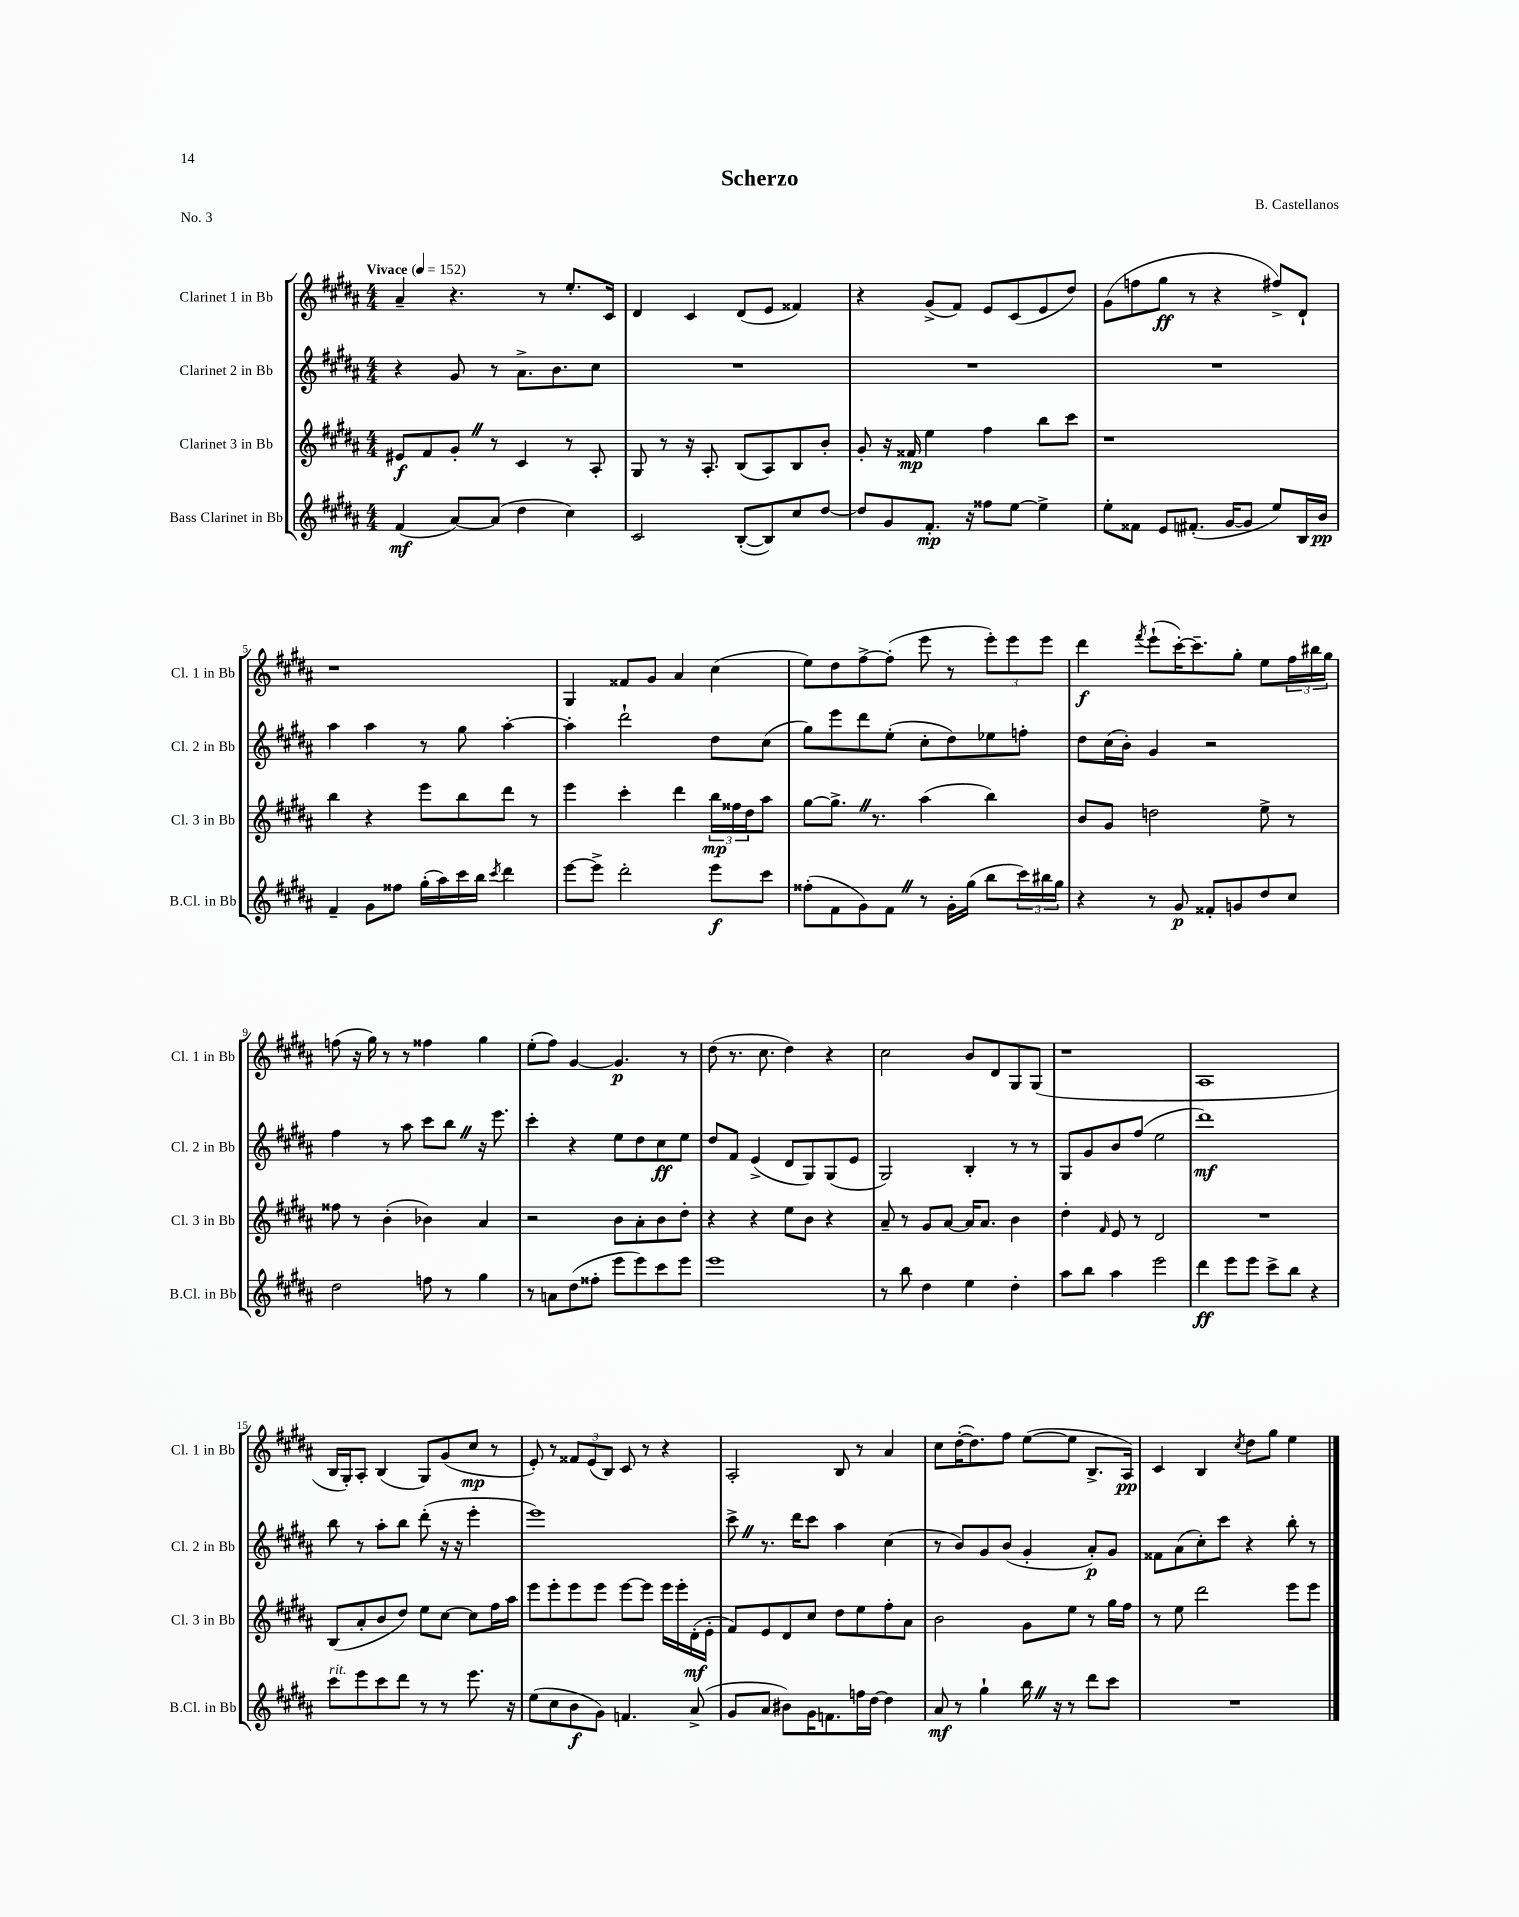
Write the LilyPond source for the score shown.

\header { title = "Scherzo" composer = "B. Castellanos" piece = "No. 3" }
<<
\new StaffGroup <<
\new Staff = "s0" \with { instrumentName = "Clarinet 1 in Bb" shortInstrumentName = "Cl. 1 in Bb" } {
    \clef treble \key b \major \numericTimeSignature \time 4/4 \tempo "Vivace" 4 = 152
    ais'4-- r4. r8 e''8.-. cis'16 |
    dis'4 cis'4 dis'8( e'8 fisis'4) |
    r4 gis'8->( fis'8) e'8 cis'8( e'8 dis''8) |
    gis'8( f''8 gis''8\ff r8 r4 fis''8->) dis'8-! |
    r1 |
    gis4 fisis'8 gis'8 ais'4 cis''4( |
    e''8) dis''8 fis''8~-> fis''8-.( e'''8 r8 \tuplet 3/2 { e'''8-.) e'''8 e'''8 } |
    dis'''4\f \acciaccatura { fis'''8 } e'''8-!( cis'''16~-.) cis'''8.-- gis''8-. e''8 \tuplet 3/2 { fis''16 bis''16 gis''16 } |
    f''8( r16 gis''16) r8 r8 fisis''4 gis''4 |
    e''8-.( fis''8) gis'4~ gis'4.\p r8 |
    dis''8( r8. cis''8. dis''4) r4 |
    cis''2 b'8 dis'8 gis8 gis8( |
    r1 |
    ais1 |
    b16 gis16-.) ais8-. b4( gis8) gis'8( cis''8\mp r8 |
    e'8-.) r8 \tuplet 3/2 { fisis'8 e'8( b8) } cis'8 r8 r4 |
    ais2-. b8 r8 ais'4 |
    cis''8 dis''16~-.( dis''8.) fis''8 e''8~( e''8 b8.-> ais16\pp) |
    cis'4 b4 \acciaccatura { cis''8 } dis''8 gis''8 e''4 \bar "|." |
}
\new Staff = "s1" \with { instrumentName = "Clarinet 2 in Bb" shortInstrumentName = "Cl. 2 in Bb" } {
    \clef treble \key b \major \numericTimeSignature \time 4/4
    r4 gis'8 r8 ais'8.-> b'8. cis''8 |
    R1 |
    R1 |
    R1 |
    ais''4 ais''4 r8 gis''8 ais''4~-. |
    ais''4-. dis'''2-! dis''8 cis''8( |
    gis''8) e'''8 dis'''8 e''8-.( cis''8-. dis''8) ees''8 f''8-. |
    dis''8 cis''16( b'16-.) gis'4 r2 |
    fis''4 r8 ais''8 cis'''8 b''8 \once \override BreathingSign.text = \markup { \musicglyph "scripts.caesura.straight" } \breathe r16 e'''8. |
    cis'''4-. r4 e''8 dis''8 cis''8\ff e''8 |
    dis''8 fis'8 e'4->( dis'8 gis8) gis8( e'8 |
    gis2) b4-. r8 r8 |
    gis8 gis'8 b'8 fis''8( e''2 |
    dis'''1\mf) |
    b''8 r8 ais''8-. b''8 dis'''8-.( r16 r16 e'''4-. |
    e'''1) |
    cis'''8-> \once \override BreathingSign.text = \markup { \musicglyph "scripts.caesura.straight" } \breathe r8. dis'''16 cis'''8 ais''4 cis''4( |
    r8 b'8) gis'8 b'8( gis'4-. ais'8-.\p) gis'8 |
    fisis'8 ais'8( cis''8-.) cis'''8 r4 b''8-. r8 \bar "|." |
}
\new Staff = "s2" \with { instrumentName = "Clarinet 3 in Bb" shortInstrumentName = "Cl. 3 in Bb" } {
    \clef treble \key b \major \numericTimeSignature \time 4/4
    eis'8\f fis'8 gis'8-. \once \override BreathingSign.text = \markup { \musicglyph "scripts.caesura.straight" } \breathe r8 cis'4 r8 ais8-. |
    gis8 r8 r16 ais8.-. b8( ais8) b8 b'8-. |
    gis'8-. r16 fisis'16\mp e''4 fis''4 b''8 cis'''8 |
    r1 |
    b''4 r4 e'''8 b''8 dis'''8 r8 |
    e'''4 cis'''4-. dis'''4 \tuplet 3/2 { b''16\mp fisis''16 dis''16 } ais''8 |
    gis''8~ gis''8.-> \once \override BreathingSign.text = \markup { \musicglyph "scripts.caesura.straight" } \breathe r8. ais''4( b''4) |
    b'8 gis'8 d''2 e''8-> r8 |
    fisis''8 r8 b'4-.( bes'4) ais'4 |
    r2 b'8 ais'8-. b'8 dis''8-. |
    r4 r4 e''8 b'8 r4 |
    ais'8-- r8 gis'8 ais'8~ ais'16 ais'8. b'4 |
    dis''4-. \grace { fis'16 } e'8 r8 dis'2 |
    R1 |
    b8( ais'8-. b'8 dis''8) e''8 cis''8~ cis''8 fis''16 ais''16 |
    e'''8 e'''8-. e'''8 e'''8 e'''8~ e'''8 e'''16 e'''16-. dis'16-.\mf( e'16-. |
    fis'8) e'8 dis'8 cis''8 dis''8 e''8 fis''8-. ais'8 |
    b'2 gis'8 e''8 r8 gis''16 fis''16 |
    r8 e''8 dis'''2 e'''8 e'''8 \bar "|." |
}
\new Staff = "s3" \with { instrumentName = "Bass Clarinet in Bb" shortInstrumentName = "B.Cl. in Bb" } {
    \clef treble \key b \major \numericTimeSignature \time 4/4
    fis'4\mf( ais'8~) ais'8( dis''4 cis''4) |
    cis'2 b8~-.( b8) cis''8 dis''8~ |
    dis''8 gis'8 fis'8.-.\mp r16 fisis''8 e''8~ e''4-> |
    e''8-. fisis'8 e'8 fis'8.-.( gis'16~ gis'8 e''8) b16 b'16\pp |
    fis'4-- gis'8 fisis''8 gis''16-.( ais''16) cis'''16 b''16 \acciaccatura { cis'''8 } dis'''4 |
    e'''8~ e'''8-> dis'''2-. e'''8\f cis'''8 |
    fisis''8-.( fis'8 gis'8) fis'8 \once \override BreathingSign.text = \markup { \musicglyph "scripts.caesura.straight" } \breathe r8 gis'16-. gis''16( b''8 \tuplet 3/2 { cis'''16) bis''16 gis''16 } |
    r4 r8 gis'8\p fisis'8-. g'8 dis''8 cis''8 |
    dis''2 f''8 r8 gis''4 |
    r8 a'8 dis''8( fisis''8-. e'''8 e'''8) cis'''8 e'''8 |
    e'''1 |
    r8 b''8 dis''4 e''4 dis''4-. |
    ais''8 b''8 ais''4 e'''2 |
    dis'''4\ff e'''8 e'''8 cis'''8-> b''8 r4 |
    cis'''8^\markup { \italic "rit." } e'''8 cis'''8 dis'''8 r8 r8 e'''8. r16 |
    e''8( cis''8 b'8\f gis'8) f'4. ais'8->( |
    gis'8 ais'8 bis'8) gis'16 f'8. f''16 dis''16~ dis''4 |
    ais'8\mf r8 gis''4-! b''16 \once \override BreathingSign.text = \markup { \musicglyph "scripts.caesura.straight" } \breathe r16 r8 dis'''8 cis'''8 |
    R1 \bar "|." |
}
>>
>>
